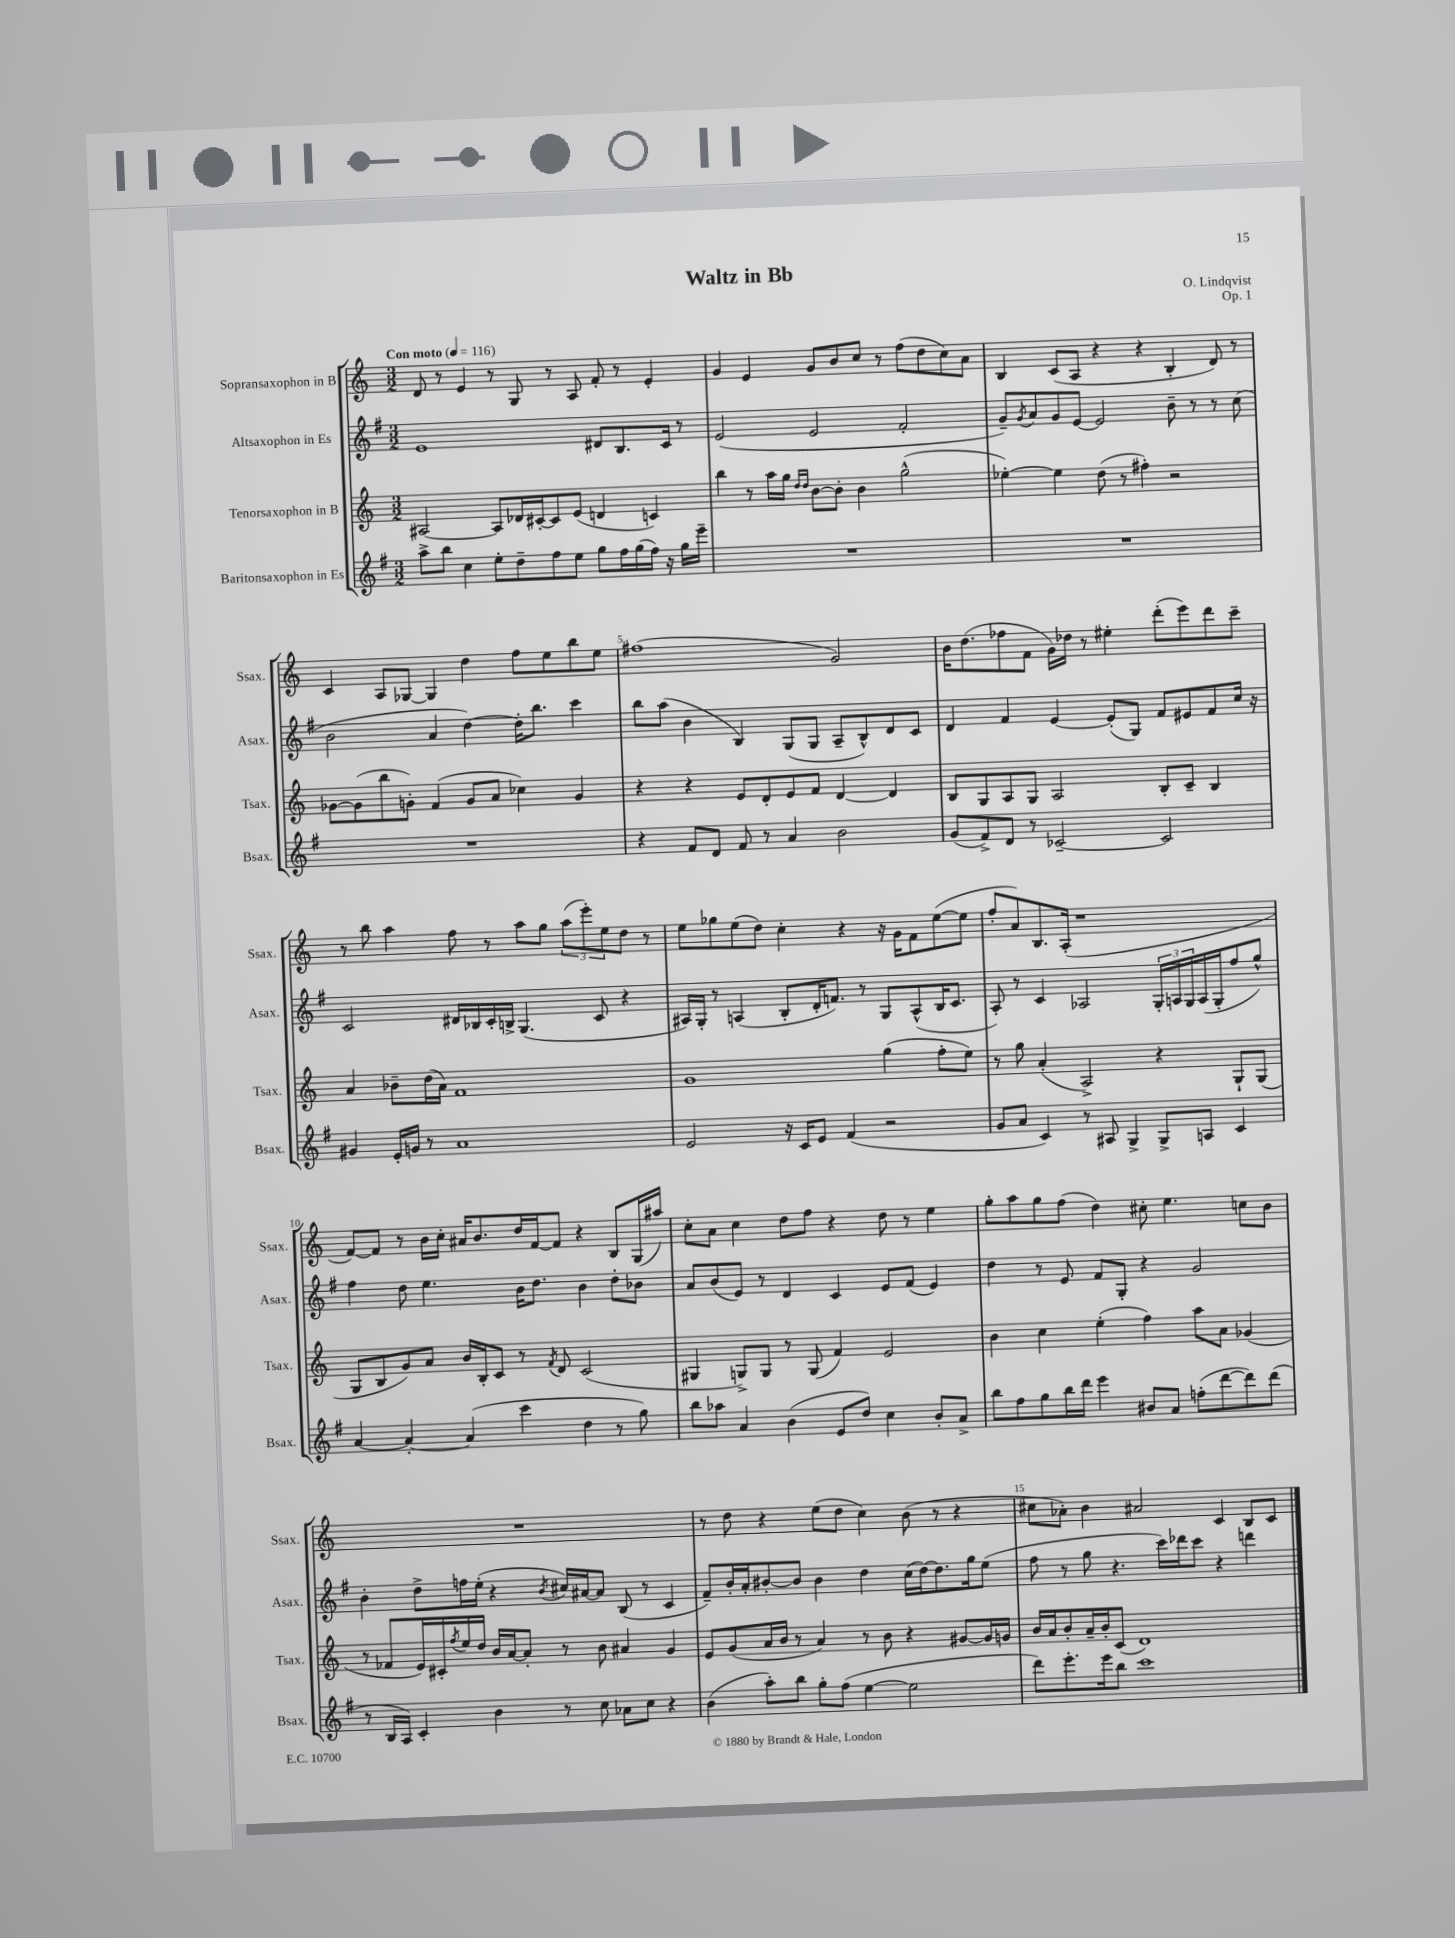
\header { title = "Waltz in Bb" composer = "O. Lindqvist" opus = "Op. 1" }
<<
\new StaffGroup <<
\new Staff = "s0" \with { instrumentName = "Sopransaxophon in B" shortInstrumentName = "Ssax." } {
    \clef treble \key c \major \numericTimeSignature \time 3/2 \tempo "Con moto" 4 = 116
    d'8 r8 e'4 r8 g8 r8 a8 f'8-. r8 e'4-. |
    g'4 e'4 g'8 b'8 c''8 r8 f''8( d''8 c''8) a'8 |
    b4 c'8( a8 r4 r4 b4-. d'8) r8 |
    c'4 a8 ges8~ ges4 d''4 f''8 e''8 b''8 e''8 |
    fis''1( g'2) |
    b'16 d''8.( fes''8 f'8 g'16) des''16 r8 eis''4-. d'''8-.( e'''8) d'''8 c'''8-- |
    r8 b''8 a''4 f''8 r8 a''8 g''8 \tuplet 3/2 { a''8( e'''8-.) e''8 } d''8 r8 |
    e''8 ges''8 e''8( d''8) c''4-. r4 r16 g'16 f'8 e''8~( e''8 |
    f''8-. a'8) b8. a16-.( r1 |
    f'8~) f'8 r8 b'16 c''16-. ais'16 b'8. d''16 f'16~ f'8 r4 b8 g16( ais''16) |
    c''8-. a'8 c''4 d''8 f''8 r4 d''8 r8 e''4 |
    g''8-. a''8 g''8 f''8( d''4) cis''8-. e''4. c''8 b'8 |
    R1. |
    r8 d''8 r4 e''8( d''8 c''4) b'8( r8 r4 |
    cis''8 aes'8-.) b'4 ais'2 c'4 b8 c'8 \bar "|." |
}
\new Staff = "s1" \with { instrumentName = "Altsaxophon in Es" shortInstrumentName = "Asax." } {
    \clef treble \key g \major \numericTimeSignature \time 3/2
    e'1 dis'8 b8. c'16 r8 |
    e'2( e'2 fis'2-. |
    g'8--) \acciaccatura { g'8 } a'8 g'8 e'8~ e'2 b'8-- r8 r8 c''8( |
    b'2 a'4 d''4~) d''16-. b''8. c'''4 |
    b''8 a''8( b'4 b4) g8( g8 a8-- b8-^) d'8 c'8 |
    d'4 fis'4 e'4~ e'8-.( g8) fis'8 eis'8 fis'8 c''16 r16 |
    c'2 dis'16 bes16 c'16-. b16-> g4.( c'8 r4 |
    ais16) g16-. r8 a4( b8-. d'16-. f'8.) r8 g8 a8-^( b16 c'8. |
    a8-.) r8 c'4 aes2 \tuplet 3/2 { g16-. a16 g16 } a16( g16-. fis''8 g''8-^) |
    fis''4 d''8 e''4. b'16 d''8. b'4 d''8-. bes'8 |
    a'8 b'8( e'8) r8 d'4 c'4 e'8 fis'8( e'4) |
    d''4 r8 e'8 fis'8 g8-. r4 g'2 |
    b'4-. d''8-> f''16 e''16-.( r4 \acciaccatura { b'8 } cis''16) ais'16~ ais'8 b8( r8 c'4 |
    fis'8--) b'16-. a'16-. bis'8~-. bis'8 bis'4 d''4 c''16( d''16~) d''8. g''16 e''8( |
    fis''8 r8 g''8 r4. c'''16) des'''16 c'''8 r4 d'''4 \bar "|." |
}
\new Staff = "s2" \with { instrumentName = "Tenorsaxophon in B" shortInstrumentName = "Tsax." } {
    \clef treble \key c \major \numericTimeSignature \time 3/2
    ais2~ ais8 des'16 cis'16~-. cis'8 e'8( d'4 c'4) |
    b''4 r8 a''16 g''16 \grace { d''16 d''16 } b'8~ b'8-. b'4 g''2-^( |
    ees''4~-.) ees''4 d''8( r8 fis''4-.) r2 |
    ges'8~ ges'8( b''8 g'8-.) f'4( g'8 a'8 ces''4) g'4 |
    r4 r4 e'8 d'8-. e'8 f'8 d'4~ d'4 |
    b8 g8 a8 g8 a2 b8-. c'8-- b4 |
    a'4 bes'8-- d''16( a'16) f'1 |
    g'1 g''4( f''8-. e''8) |
    r8 g''8 a'4-.( a2->) r4 g8-! g8( |
    g8 b8 g'8) a'8 b'16 b16-. c'8 r8 \acciaccatura { f'8 } d'8 c'2( |
    gis4 g8->) g8 r8 g8( f'4) e'2 |
    b'4 c''4 e''4-.( f''4) a''8 a'8 ges'4( |
    r8 fes'8 e'16) cis'16-. \acciaccatura { f''8 } e''16 d''16 b'16 a'16~ a'8-. r8 b'8 ais'4 g'4 |
    e'8 g'8( a'16 b'16 r8 a'4) r8 b'8 r4 gis'8~ gis'16 g'16 |
    b'16 a'16 b'8-. a'16-- b'16-. c'8( d'1) \bar "|." |
}
\new Staff = "s3" \with { instrumentName = "Baritonsaxophon in Es" shortInstrumentName = "Bsax." } {
    \clef treble \key g \major \numericTimeSignature \time 3/2
    a''8-> b''8 c''4 e''8-. d''8-- fis''8 e''8 g''8 fis''16 g''16( fis''16) r16 g''16 e'''16-- |
    R1. |
    R1. |
    R1. |
    r4 fis'8 d'8 fis'8 r8 a'4 b'2 |
    g'8( fis'8->) d'8 r8 ces'2~-- ces'2 |
    gis'4 e'16-. g'16 r8 a'1 |
    e'2 r16 c'16 e'8 fis'4( r2 |
    g'8 a'8 c'4) r8 ais8 g4-> g8-> a8 c'4 |
    a'4~ a'4~-. a'4( c'''4 d''4 r8 g''8) |
    b''8 aes''8 a'4 b'4( e'8 d''8) c''4 b'8-. a'8-> |
    b''8 fis''8 g''8 b''16 d'''16 e'''4 bis'8 a'8 f''8-.( d'''8~ d'''8) d'''8( |
    r8 b16 a16) c'4-. b'4 r8 c''8 aes'8 c''8 r4 |
    b'4( a''8-.) b''8 g''8-. fis''8( e''4~ e''2 |
    d'''8) e'''8.-. e'''16 b''8 c'''1 \bar "|." |
}
>>
>>
\layout { \context { \Score \override BarNumber.break-visibility = ##(#f #t #t) barNumberVisibility = #(every-nth-bar-number-visible 5) } }
